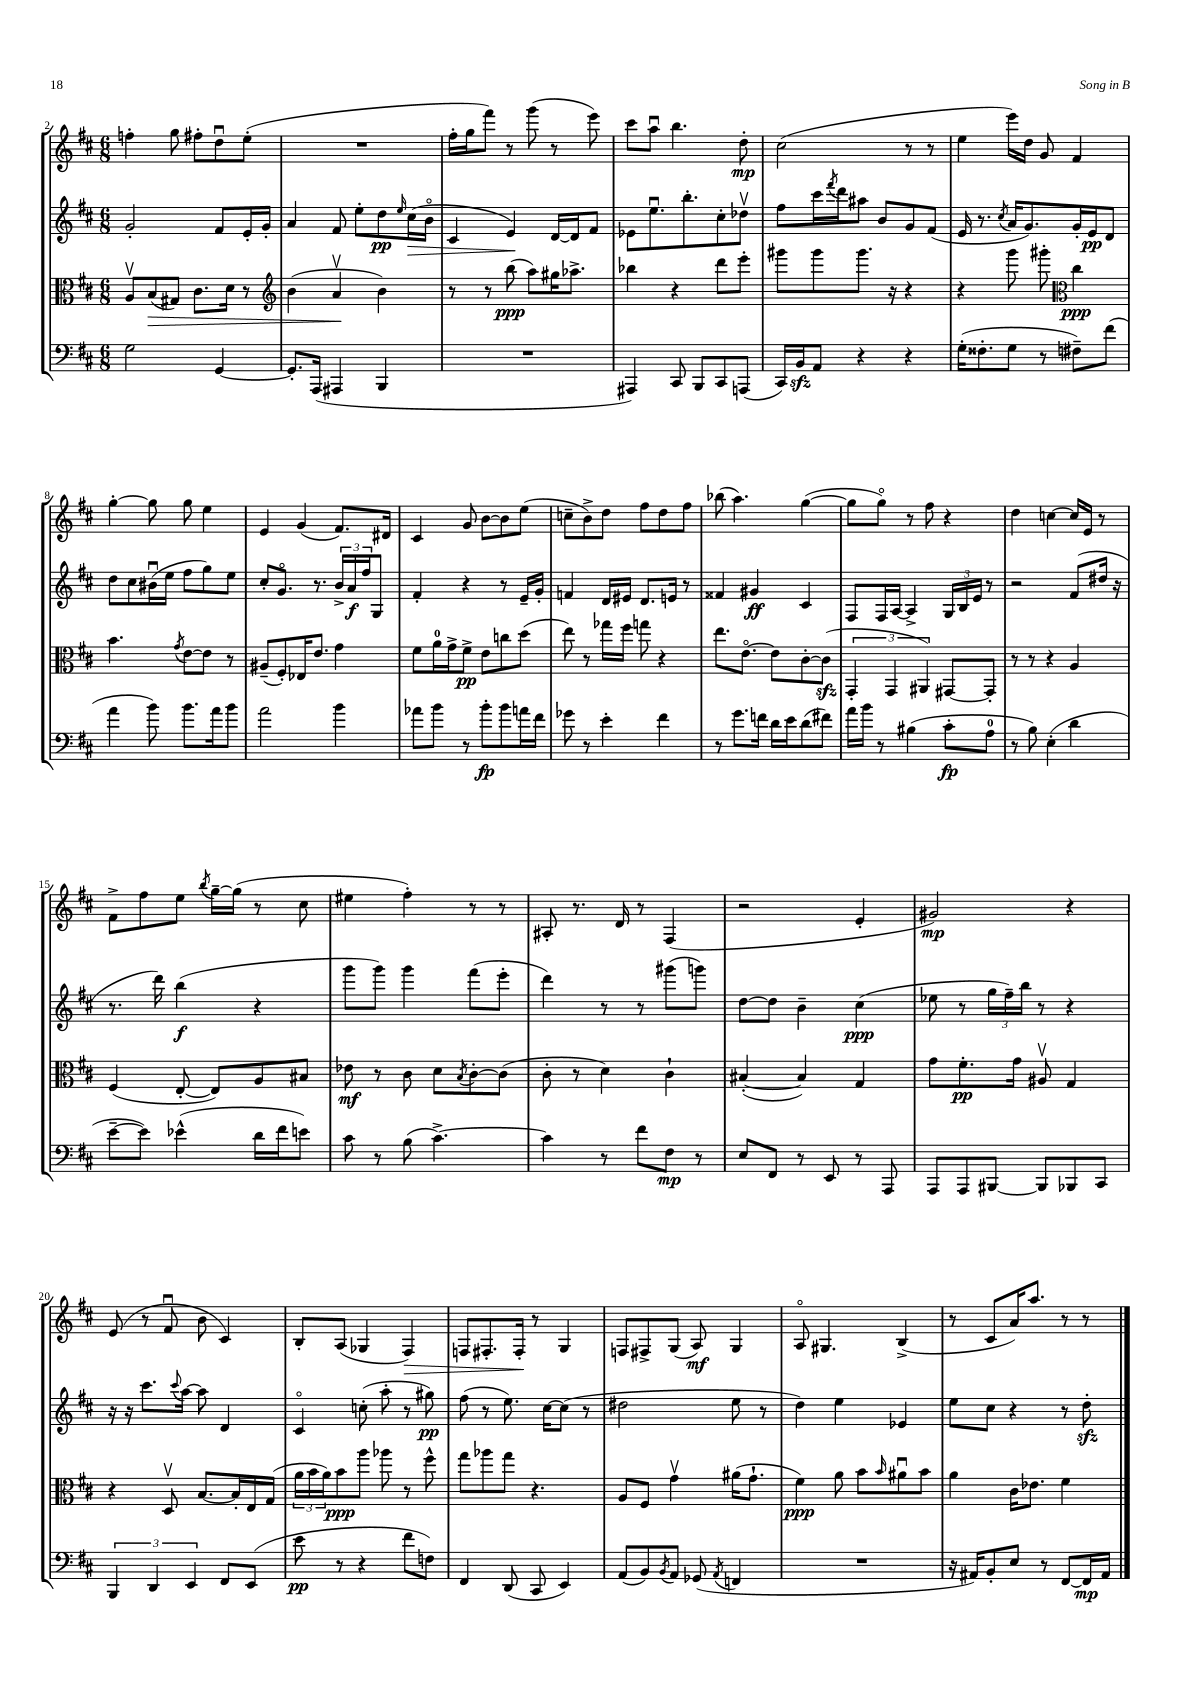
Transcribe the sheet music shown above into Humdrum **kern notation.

**kern	**kern	**kern	**kern
*staff4	*staff3	*staff2	*staff1
*clefF4	*clefC3	*clefG2	*clefG2
*k[f#c#]	*k[f#c#]	*k[f#c#]	*k[f#c#]
*M6/8	*M6/8	*M6/8	*M6/8
2G	8Av	2g'	4ff'
.	(8B	.	.
.	8G#)	.	8gg
.	8.c#	.	8ff#'
[4GG	.	8f#	8ddu
.	16d	.	.
.	8r	16e'	(8ee'
.	.	16g'	.
=	=	=	=
*	*clefG2	*	*
8.GG']	(4b	4a	2.r
(16AAA	.	.	.
4AAA#	4av	8f#	.
.	.	8ee'	.
4BBB	4b)	8dd	.
.	.	16qqee	.
.	.	(16cc#	.
.	.	16bo	.
=	=	=	=
2.r	8r	4c#	16ff#'
.	.	.	16gg
.	8r	.	8fff#)
.	(8bb	4e)	8r
.	8aa)	.	(8ggg
.	16gg#	[16d	8r
.	8.aa-^	16d]	.
.	.	8f#	8eee)
=	=	=	=
4AAA#)	4bb-	8e-	8ccc#
.	.	8.eeu	8aau
8CC#	4r	.	4.bb
.	.	8.bb'	.
8BBB	.	.	.
8CC#	8ddd	8cc#'	.
(8AAA	8eee'	8dd-v	8dd'
=	=	=	=
16CC#)	8ggg#	8ff#	(2cc#
16BB	.	.	.
8AA	8ggg#	16ccc#	.
.	.	8qfff#	.
.	.	16ddd	.
4r	8.ggg#	8aa#	.
.	.	8b	.
.	16r	.	.
4r	4r	8g	8r
.	.	(8f#	8r
=	=	=	=
(16G'	4r	16e	4ee
8.F##'	.	8.r	.
.	.	8qcc#	.
8G	8ggg	16a	16eee)
.	.	8.g)	16dd
8r	8ggg#'	.	8g
*	*clefC3	*	*
8F#~)	4cc#	16g'	4f#
.	.	16e	.
(8f#	.	8d	.
=	=	=	=
4a	4.b	8dd	[4gg'
.	.	8cc#	.
8b)	.	(16b#u	8gg]
.	.	16ee	.
.	8qg	.	.
8.b	[8e	8ff#	8gg
.	8e]	8gg)	4ee
16a	.	.	.
8b	8r	8ee	.
=	=	=	=
2a	(8A#~	8cc#'	4e
.	8F#')	8.go	.
.	16E-	.	(4g
.	8.e	8.r	.
4b	4g	24b^	8.f#)
.	.	24a	.
.	.	24ff#	.
.	.	8G	.
.	.	.	16d#
=	=	=	=
8a-	8f#	4f#'	4c#
8b	16a	.	.
.	16g^	.	.
8r	8f#^	4r	8g
8b'	8e	.	[8b
8b	8cc	8r	8b]
16a	(8dd	16e~	(8ee
16f#	.	16g'	.
=	=	=	=
8g-	8ee)	4f	8cc~
8r	8r	.	8b^)
4e'	16gg-	16d	8dd
.	16ff#	16e#	.
.	8gg	8.d	8ff#
4f#	4r	.	8dd
.	.	16e	.
.	.	8r	8ff#
=	=	=	=
8r	8.ee	4f##	(8bb-
8.g	.	.	4.aa)
.	[8.eo	.	.
.	.	4g#	.
16f	.	.	.
16d	8e]	.	.
16e	.	.	.
(8d	[8c#'	4c#	([4gg
8f#)	(8c#]	.	.
=	=	=	=
16a	6GG'	8F#	8gg]
16b	.	.	.
8r	.	16F#	8ggo)
.	6GG	.	.
.	.	[16A	.
(4B#	.	4A^]	8r
.	6AA#)	.	.
.	.	.	8ff#
8c#'	[8GG#	24G	4r
.	.	24B	.
.	.	24e	.
8A	8GG#']	8r	.
=	=	=	=
8r	8r	2r	4dd
8B)	8r	.	.
(4E'	4r	.	[4cc
4d	4A	(8f#	16cc]
.	.	.	16e
.	.	16dd#	8r
.	.	16r	.
=	=	=	=
[8e~	(4F#	8.r	8f#^
8e])	.	.	8ff#
.	.	16ddd)	.
(4e-^^	[8E'	(4bb	8ee
.	.	.	8qbb
.	8E])	.	[16gg~
.	.	.	(16gg]
16d	8A	4r	8r
16f#	.	.	.
8e)	8B#	.	8cc#
=	=	=	=
8c#	8e-	8ggg	4ee#
8r	8r	8ggg)	.
(8B	8c#	4ggg	4ff#')
[4.c#^)	8d	.	.
.	8qB	.	.
.	[8c#'	(8fff#	8r
.	(8c#]	8eee'	8r
=	=	=	=
4c#]	8c#'	4ddd)	8A#'
.	8r	.	8.r
8r	4d)	8r	.
.	.	.	16d
8f#	.	8r	8r
8F#	4c#`	(8ggg#	(4F#
8r	.	8ggg)	.
=	=	=	=
8E	([4B#'	[8dd	2r
8FF#	.	8dd]	.
8r	4B#])	4b~	.
8EE	.	.	.
8r	4G	(4cc#	4e'
8AAA	.	.	.
=	=	=	=
8AAA	8g	8ee-	2g#)
8AAA	8.f#'	8r	.
[8BBB#	.	24gg	.
.	.	24ff#~)	.
.	16g	.	.
.	.	24bb	.
8BBB#]	8A#v	8r	.
8BBB-	4G	4r	4r
8CC#	.	.	.
=	=	=	=
6BBB	4r	16r	(8e
.	.	16r	.
.	.	8.ccc#	8r
6DD	.	.	.
.	8Dv	.	8f#u
.	.	8qqccc#	.
.	.	[16aa	.
6EE	.	.	.
.	[8.B	8aa]	8b
8FF#	.	4d	4c#)
.	16B']	.	.
(8EE	16E	.	.
.	(16G	.	.
=	=	=	=
8e	24a	4c#o	8B'
.	24b	.	.
.	24a)	.	.
8r	8b	.	(8A
4r	8aa	(8cc'	4G-
.	8aa-	8aa'	.
8f#	8r	8r	4F#)
8F)	8ff#^^	8gg#)	.
=	=	=	=
4FF#	8gg	(8ff#	8F
.	8aa-	8r	8.F#'
(8DD	8gg	8.ee)	.
.	.	.	16F#'
8CC#	4.r	.	8r
.	.	[16cc#	.
4EE)	.	(8cc#]	4G
.	.	8r	.
=	=	=	=
(8AA	8A	2dd#	8F
8BB)	8F#	.	8F#^
8qBB	.	.	.
8AA	4gv	.	(8G
(8GG-	.	.	8A)
8qAA	.	.	.
4FF	(16a#	8ee	4G
.	8.g`	.	.
.	.	8r	.
=	=	=	=
2.r	4f#)	4dd)	8Ao
.	.	.	4.G#
.	8a	4ee	.
.	8b	.	.
.	16qqb	.	.
.	8a#u	4e-	(4B^
.	8b	.	.
=	=	=	=
16r	4a	8ee	8r
16AA#)	.	.	.
8BB'	.	8cc#	8c#
8E	16c#	4r	16a)
.	8.e-	.	8.aa
8r	.	.	.
[8FF#	4f#	8r	8r
16FF#]	.	8dd'	8r
16AA#	.	.	.
==	==	==	==
*-	*-	*-	*-
